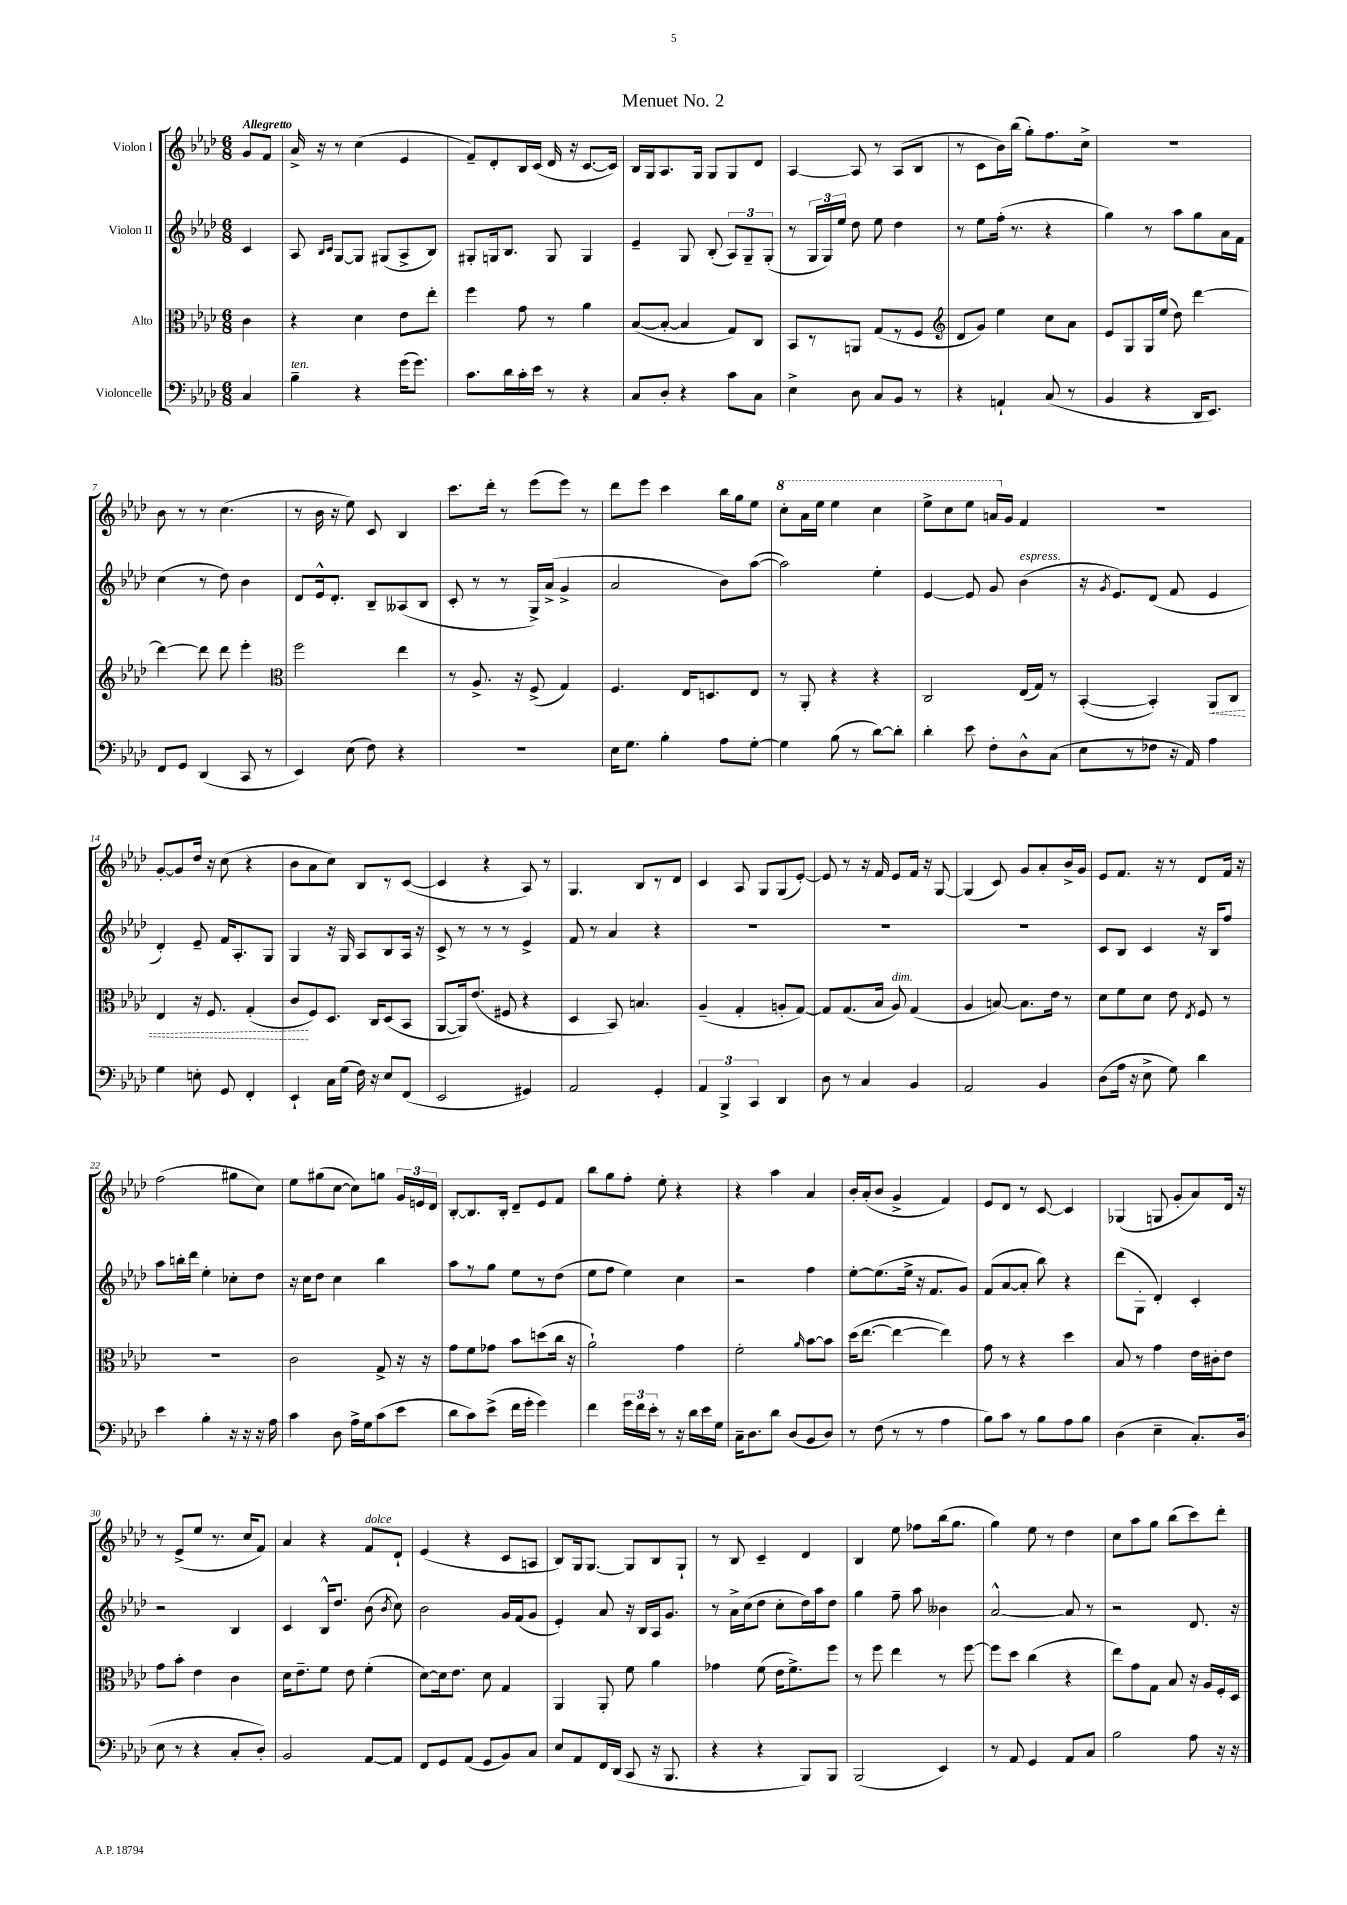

**kern	**kern	**kern	**kern
*staff4	*staff3	*staff2	*staff1
*clefF4	*clefC3	*clefG2	*clefG2
*k[b-e-a-d-]	*k[b-e-a-d-]	*k[b-e-a-d-]	*k[b-e-a-d-]
*M6/8	*M6/8	*M6/8	*M6/8
4C	4c	4c	8g
.	.	.	8f
=	=	=	=
4B-~	4r	8A-	16a-^
.	.	.	16r
.	.	16qqB-	.
.	.	16qqc	.
.	.	[8G	8r
4r	4d-	8G]	(4cc
.	.	(8G#	.
(16g	8e-	8A-^	4e-
8.g)	.	.	.
.	8ee-'	8B-)	.
=	=	=	=
8.c	4ff	8G#'	8f~)
.	.	16G	8d-'
16d-	.	8.B-	.
16c'	8g	.	16B-
16e-	.	.	(16c
8r	8r	8G	16d-
.	.	.	16r
4r	4a-	4G	[8.c
.	.	.	16c])
=	=	=	=
8C	([8B-	4e-~	16B-
.	.	.	16G
8D-'	8B-'_	.	8.A-
4r	4B-]	8G	.
.	.	.	16G
.	.	(8B-'	8G
8c	8G)	12A-)	8G
.	.	12G~	.
8C	8C	.	8d-
.	.	(12G'	.
=	=	=	=
4E-^	8BB-	8r	[4A-
.	8r	24G	.
.	.	24G)	.
.	.	24ee-	.
8D-	8AA	8dd-	8A-]
8C	(8G	8ee-	8r
8BB-	8r	4dd-	(8A-
8r	8F	.	8B-
=	=	=	=
*	*clefG2	*	*
4r	8d-	8r	8r
.	8g)	8ee-	8c
4AA`	4ee-	(16ff'	16b-)
.	.	8.r	(16bb-
.	.	.	8gg')
(8C	8cc	4r	8.ff
8r	8a-	.	.
.	.	.	16cc^
=	=	=	=
4BB-	8e-	4gg)	2.r
.	8G	.	.
4r	16G	8r	.
.	(16ee-	.	.
.	8dd-)	8aa-	.
16DD-	[4ddd-	8gg	.
8.EE-)	.	.	.
.	.	16a-	.
.	.	16f	.
=	=	=	=
8FF	4ddd-_	(4cc	8b-
8GG	.	.	8r
(4DD-	8ddd-]	8r	8r
.	8ddd-	8dd-)	(4.cc
8CC	4eee-'	4b-	.
8r	.	.	.
=	=	=	=
*	*clefC3	*	*
4EE-)	2ff	8d-	8r
.	.	16e-^^	16b-
.	.	8.d-'	16r
(8E-	.	.	8ee-)
8F)	.	8B-~	8c
4r	4ee-	(8A--	4B-
.	.	8B-	.
=	=	=	=
2.r	8r	8c'	8.ccc
.	8.A-^	8r	.
.	.	.	16ddd-'
.	.	8r	8r
.	16r	.	.
.	(8F^	16G^)	(8eee-
.	.	(16a-^	.
.	4G)	4g^	8eee-)
.	.	.	8r
=	=	=	=
16E-	4.F	2a-	8ddd-
8.G	.	.	.
.	.	.	8eee-
4B-'	.	.	4ccc
.	16E-	.	.
.	8.D	.	.
8A-	.	8b-)	16bb-
.	.	.	16gg
[8G'	8E-	([8aa-	8ee-
=	=	=	=
4G]	8r	2aa-])	8ccc'
.	8AA-'	.	16aa-
.	.	.	16eee-
(8B-	4r	.	4eee-
8r	.	.	.
[8d-)	4r	4ee-'	4ccc
8d-']	.	.	.
=	=	=	=
4d-'	2C	[4e-	8eee-^
.	.	.	8ccc
8e-	.	8e-]	8eee-
8F'	.	8g	16aa
.	.	.	16g
8D-^^	(16E-	(4b-	4f
.	16G)	.	.
(8C	8r	.	.
=	=	=	=
8E-	([4BB-'	16r	2.r
.	.	8qg	.
.	.	8.e-)	.
8r	.	.	.
8F-	4BB-'])	(8d-	.
16r	.	8f	.
16AA-)	.	.	.
4A-	8AA-	4e-	.
.	8C	.	.
=	=	=	=
4G	4E-	4d-')	[8g'
.	.	.	8g]
8E'	16r	8e-~	16dd-
.	8.F	.	16r
8GG	.	16f	(8cc
.	.	8.A-'	.
4FF'	(4G'	.	4r
.	.	8G	.
=	=	=	=
4EE-`	8c	4G	8b-
.	8F)	.	8a-
16C	8.D-	16r	8cc)
(16G	.	16G	.
16F)	.	8A-	8B-
16r	16C	.	.
8E-	(8D-	8B-	8r
(8FF	8BB-	16A-	([8c
.	.	16r	.
=	=	=	=
2EE-	[8AA-	8c^	4c]
.	16AA-])	8r	.
.	(8.e-	.	.
.	.	8r	4r
.	8F#	8r	.
4GG#)	4r	4e-^	8A-)
.	.	.	8r
=	=	=	=
2AA-	4D-	8f	4.G
.	.	8r	.
.	8BB-)	4a-	.
.	4.B	.	8B-
4GG'	.	4r	8r
.	.	.	8d-
=	=	=	=
6AA-	(4A-~	2.r	4c
6BBB-^	.	.	.
.	4G'	.	8A-
6CC	.	.	.
.	.	.	8G
4DD-	8A'	.	(8G
.	[8G)	.	[8e-')
=	=	=	=
8D-	8G]	2.r	8e-]
8r	(8.G	.	8r
4C	.	.	16r
.	16B-	.	16f
.	8A-)	.	8e-
4BB-	(4G	.	16f
.	.	.	16r
.	.	.	[8G
=	=	=	=
2AA-	4A-	2.r	(4G]
.	[8B)	.	8c)
.	8.B]	.	8g
4BB-	.	.	8a-'
.	16e-	.	.
.	8r	.	16b-^
.	.	.	16g
=	=	=	=
(8D-	8d-	8c	8e-
16A-	8f	8B-	8.f
16r	.	.	.
8E-^	8d-	4c	.
.	.	.	16r
8G)	8e-	.	8r
.	8qE-	.	.
4d-	8F	16r	8d-
.	.	16B-	.
.	8r	8ff	16f
.	.	.	16r
=	=	=	=
4e-	2.r	8aa-	(2ff
.	.	16bb'	.
.	.	16ddd-	.
4B-'	.	4ee-'	.
16r	.	8cc-'	8gg#
16r	.	.	.
16r	.	8dd-	8cc)
16A-	.	.	.
=	=	=	=
4c	2c	16r	8ee-
.	.	16cc	.
.	.	8dd-	(8gg#
8D-	.	4cc	[8cc
16A-^	.	.	8cc])
16G	.	.	.
(8c	8G^	4bb-	8gg
8e-	16r	.	24g
.	.	.	24e
.	16r	.	.
.	.	.	24d-
=	=	=	=
8d-	8g	8aa-	[8B-'
8c)	8f	8r	8.B-]
(8e-^	8g-	8gg	.
.	.	.	16B-'
16f	8b-	8ee-	8d-~
16g'	.	.	.
4g)	(8dd	8r	8e-
.	16cc	(8dd-	8f
.	16r	.	.
=	=	=	=
4f	2a-`)	8ee-	8bb-
.	.	8ff	8gg
24g	.	4ee-)	8ff'
24f	.	.	.
24e-'	.	.	.
8r	.	.	8ee-'
16r	4g	4cc	4r
16d-	.	.	.
16e-	.	.	.
16G	.	.	.
=	=	=	=
16C~	2f'	2r	4r
8.D-	.	.	.
8d-	.	.	4aa-
(8D-	.	.	.
.	16qqa-	.	.
8BB-	[8b-	4ff	4a-
8D-)	8b-]	.	.
=	=	=	=
8r	(16dd-	[8ee-'	16b-'
.	[8.ee-	.	(16a-'
(8F	.	(8.ee-]	8b-
8r	4ee-_	.	4g^
.	.	16ee-^	.
8r	.	16r	.
.	.	8.f	.
4A-	4ee-])	.	4f)
.	.	8g)	.
=	=	=	=
8B-)	8g	(8f	8e-
8c	8r	[8a-	8d-
8r	4r	8a-']	8r
8B-	.	8bb-)	[8c
8A-	4dd-	4r	4c]
8B-	.	.	.
=	=	=	=
(4D-	8B-	(8ddd-	(4G-
.	8r	8G'	.
4E-~	4g	4d-')	8G
.	.	.	8g'
8.C')	16e-	4c'	8a-)
.	16c#'	.	.
.	8e-	.	16d-
(16D-	.	.	16r
=	=	=	=
8E-	8g	2r	8r
8r	8b-'	.	(8e-^
4r	4e-	.	8ee-
.	.	.	8.r
8C'	4c	4B-	.
.	.	.	16cc
8D-')	.	.	8f)
=	=	=	=
2BB-	16d-	4c	4a-
.	8.e-~	.	.
.	8f	16B-^^	4r
.	.	8.dd-	.
.	8e-	.	.
[8AA-	(4f'	(8b-	8f
.	.	8qb-	.
8AA-]	.	8cc)	8d-`
=	=	=	=
8FF	[8d-)	2b-	(4e-
8GG	16d-]	.	.
.	8.e-	.	.
(8AA-	.	.	4r
8GG	8d-	.	.
8BB-)	4G	16g	8c
.	.	(16f	.
8C	.	8g	8A
=	=	=	=
8E-	4AA-	4e-')	8B-)
8AA-	.	.	16G
.	.	.	[8.G
16FF	8AA-'	8a-	.
(16DD-	.	.	.
8CC	8f	16r	8G]
.	.	16B-	.
16r	4a-	16A-	8B-
8.BBB-	.	8.g	.
.	.	.	8G`
=	=	=	=
4r	4g-	8r	8r
.	.	16a-^	8B-
.	.	(16cc	.
4r	(8f	8dd-	4c~
.	16e-	8cc'	.
.	8.f^)	.	.
8BBB-)	.	16dd-)	4d-
.	.	16aa-	.
8BBB-	8ff	8dd-	.
=	=	=	=
(2BBB-	8r	4gg	4B-
.	8ff	.	.
.	4ee-	8ff~	8ee-
.	.	8aa-	8ff-
4EE-)	8r	4b--	(16bb-
.	.	.	8.gg
.	[8ff	.	.
=	=	=	=
8r	8ff]	[2a-^^	4gg)
8AA-	8dd-	.	.
4GG	(4cc	.	8ee-
.	.	.	8r
8AA-	4r	8a-]	4dd-
8C	.	8r	.
=	=	=	=
2B-	8ee-)	2r	8cc
.	8g	.	8aa-
.	8G	.	8gg
.	8B-	.	(8bb-
8A-	16r	8.d-	8ccc)
.	16A-	.	.
16r	16F'	.	8ddd-'
16r	16D-	16r	.
==	==	==	==
*-	*-	*-	*-
